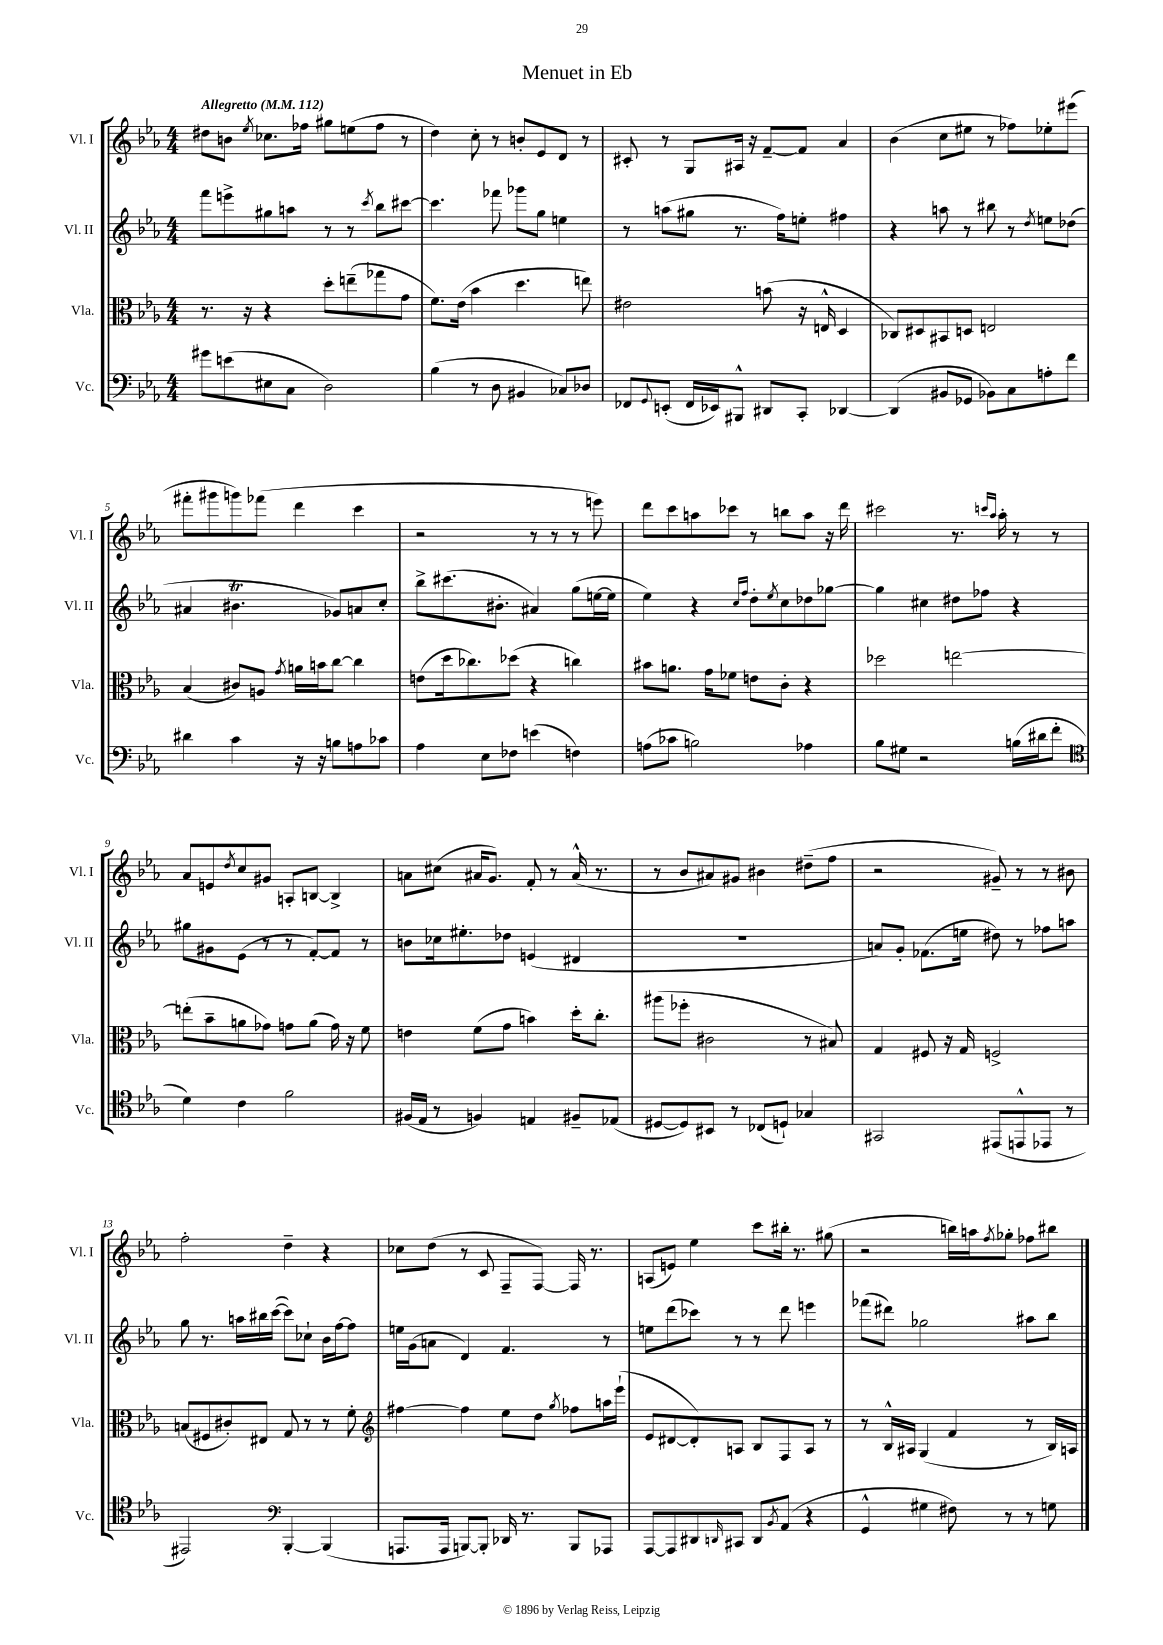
\header { title = "Menuet in Eb" }
<<
\new StaffGroup <<
\new Staff = "s0" \with { instrumentName = "Vl. I" shortInstrumentName = "Vl. I" } {
    \clef treble \key ees \major \numericTimeSignature \time 4/4 \tempo "Allegretto" 4 = 112
    dis''8 b'8 \acciaccatura { ees''8 } ces''8. fes''16 gis''8 e''8( fes''8 r8 |
    d''4) c''8-. r8 b'8-. ees'8 d'8 r8 |
    cis'8-. r8 g8 ais16 r16 f'8~-- f'8 aes'4 |
    bes'4( c''8 eis''8 r8 fes''8) ees''8-. eis'''8( |
    fis'''8-. gis'''8 g'''8) fes'''8( d'''4 c'''4 |
    r2 r8 r8 r8 e'''8) |
    d'''8 c'''8 a''8 ces'''8 r8 b''8 a''8 r16 d'''16 |
    cis'''2 r8. \grace { c'''16 aes''16 } aes''16-. r8 r8 |
    aes'8 e'8 \acciaccatura { d''8 } c''8 gis'8 a8-. b8~ b4-> |
    a'8 cis''8( ais'16 g'8.) f'8-. r8 ais'16-^( r8. |
    r8 bes'8 ais'8) gis'8 bis'4 dis''8--( f''8 |
    r2 gis'8--) r8 r8 bis'8 |
    f''2-. d''4-- r4 |
    ces''8 d''8( r8 c'8 f8-- f8~) f16 r8. |
    a8( e'8) ees''4 c'''8 bis''16-. r8. gis''8( |
    r2 b''16) a''16 \acciaccatura { f''8 } ges''8-. fes''8 bis''8 \bar "|." |
}
\new Staff = "s1" \with { instrumentName = "Vl. II" shortInstrumentName = "Vl. II" } {
    \clef treble \key ees \major \numericTimeSignature \time 4/4
    f'''8 e'''8-> gis''8 a''8 r8 r8 \acciaccatura { c'''8 } bes''8 cis'''8~ |
    cis'''4. fes'''8 ges'''8 g''8 e''4 |
    r8 a''8( gis''8 r8. f''16) e''8-. fis''4 |
    r4 a''8 r8 bis''8 r8 \acciaccatura { d''8 } e''8 des''8( |
    ais'4 bis'4.\trill ges'8) a'8 c''8-. |
    bes''8-> cis'''8.( bis'8.-. ais'4) g''8( e''16~ e''16 |
    ees''4) r4 \grace { c''16 f''16 } d''8-. \acciaccatura { ees''8 } c''8 des''8 ges''8~ |
    ges''4 cis''4 dis''8 fes''8 r4 |
    gis''8 gis'8 ees'8( r8 r8 f'8~-.) f'8 r8 |
    b'8 ces''16 eis''8.-. des''8 e'4( dis'4 |
    R1 |
    a'8) g'8-. fes'8.( e''16 dis''8) r8 fes''8 a''8 |
    g''8 r8. a''16 bis''16 c'''16~( c'''8) ces''8-! bes'16 f''16~ f''8 |
    e''16 g'16( a'8 d'4) f'4. r8 |
    e''8 d'''8( ces'''8) r8 r8 d'''8 e'''4 |
    fes'''8( dis'''8) ges''2 ais''8 bes''8 \bar "|." |
}
\new Staff = "s2" \with { instrumentName = "Vla." shortInstrumentName = "Vla." } {
    \clef alto \key ees \major \numericTimeSignature \time 4/4
    r8. r16 r4 d''8-. e''8--( ges''8 g'8 |
    f'8.) ees'16( bes'4 d''4. e''8) |
    eis'2 b'8( r16 e16-^ d4 |
    ces8) dis8 bis,8 d8 e2 |
    bes4( cis'8) a8 \acciaccatura { g'8 } a'16 b'16 c''8~ c''4 |
    e'8( d''16 ces''8.) des''8( r4 c''4) |
    bis'8 a'8. g'16 fes'8 e'8 c'8-. r4 |
    des''2 e''2~ |
    e''8-.( bes'8-- a'8 ges'8) g'8 a'8( g'16) r16 f'8 |
    e'4 f'8( g'8 b'4) d''16-. c''8.-. |
    ais''8( fes''8-. cis'2 r8 bis8) |
    g4 fis8 r16 g16 f2-> |
    b8( fis8 cis'8-.) eis8 g8 r8 r8 f'8-. |
    \clef treble fis''4~ fis''4 ees''8 d''8 \acciaccatura { g''8 } fes''8 a''16 ees'''16-!( |
    ees'8 dis'8~ dis'8-.) a8 bes8 f8 a8 r8 |
    r8 bes16-^ ais16 g4( f'4 r8 bes16) a16 \bar "|." |
}
\new Staff = "s3" \with { instrumentName = "Vc." shortInstrumentName = "Vc." } {
    \clef bass \key ees \major \numericTimeSignature \time 4/4
    gis'8 e'8( eis8 c8 d2) |
    bes4( r8 d8 bis,4 ces8) des8 |
    fes,8 \appoggiatura { g,8 } e,8-.( fes,16 ees,16) bis,,8-^ dis,8 c,8-. des,4~ |
    des,4( bis,8 ges,8 bes,8) c8 a8-. f'8 |
    dis'4 c'4 r16 r16 b8 a8 ces'8 |
    aes4 ees8 fes8 e'4( f4) |
    a8( ces'8 b2) aes4 |
    bes8 gis8 r2 b16( dis'16 f'8-. |
    \clef tenor d'4) c'4 f'2 |
    fis16( ees16 r8 f4) e4 fis8-- ees8( |
    dis8~ dis8) bis,8 r8 ces8( d8-!) ges4 |
    gis,2 eis,8( e,8-^ ees,8 r8 |
    eis,2) \clef bass bes,,4~-. bes,,4( |
    a,,8. a,,16 b,,8~) b,,8-. des,16 r8. b,,8 aes,,8 |
    aes,,8~ aes,,8 dis,8 \grace { d,16 } cis,8 d,8 \acciaccatura { bes,8 } aes,8( r4 |
    g,4-^ gis4 fis8) r8 r8 g8 \bar "|." |
}
>>
>>
